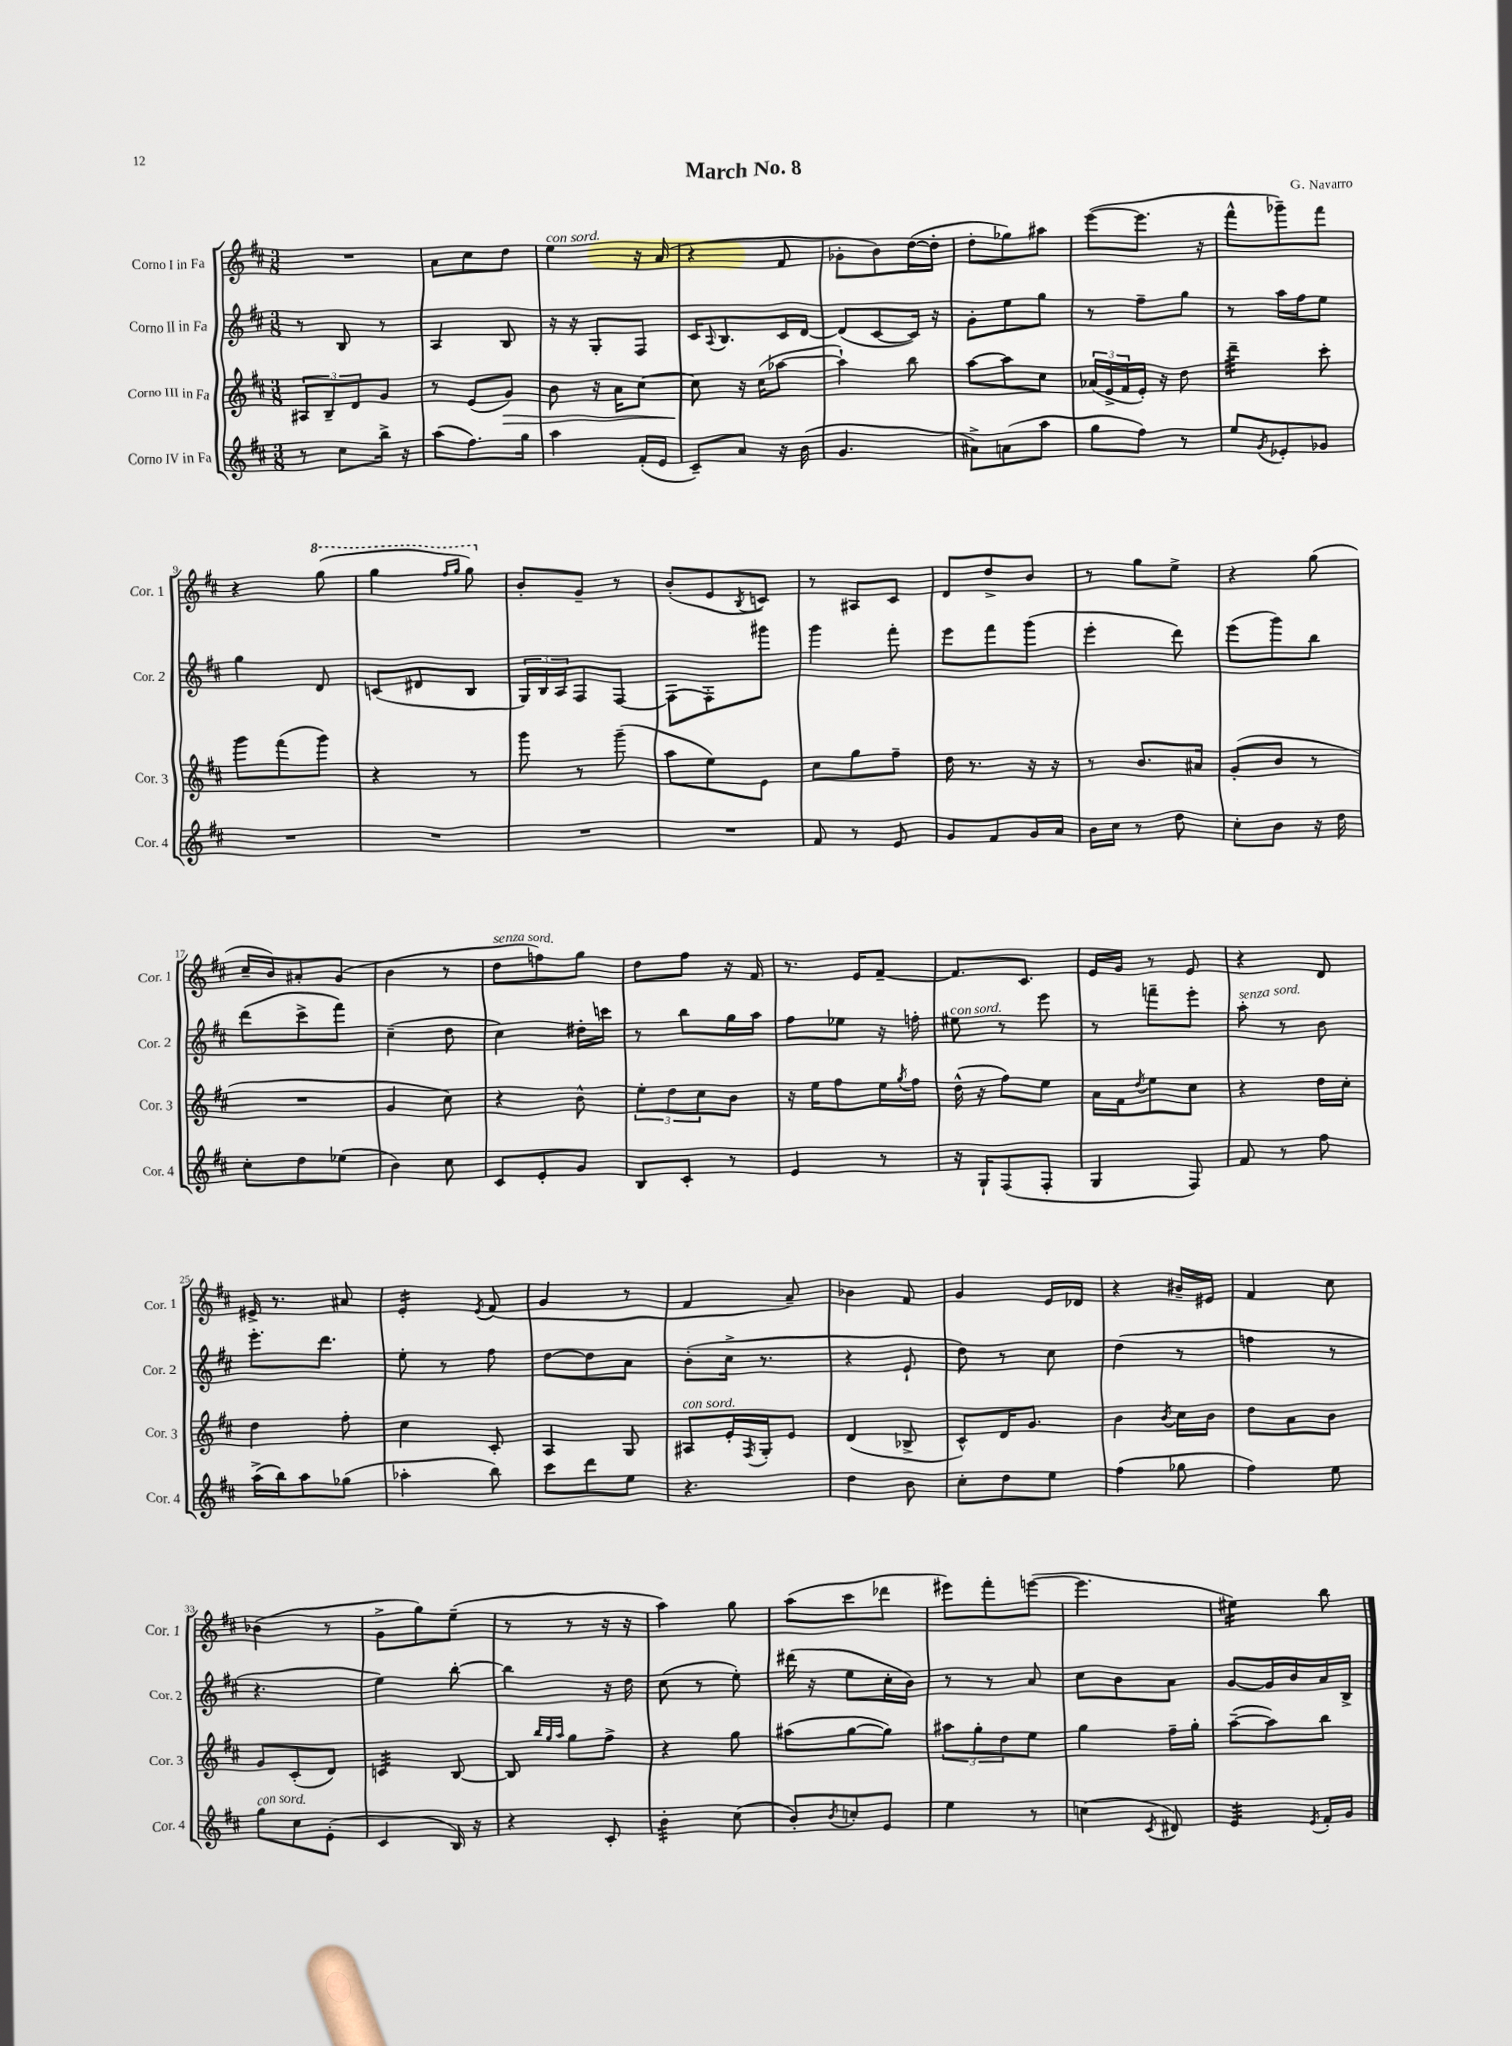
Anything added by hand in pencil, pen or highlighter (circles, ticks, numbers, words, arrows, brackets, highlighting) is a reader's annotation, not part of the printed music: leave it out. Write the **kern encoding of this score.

**kern	**kern	**kern	**kern
*staff4	*staff3	*staff2	*staff1
*clefG2	*clefG2	*clefG2	*clefG2
*k[f#c#]	*k[f#c#]	*k[f#c#]	*k[f#c#]
*M3/8	*M3/8	*M3/8	*M3/8
8r	12A#/L	8r	4.r
.	12B~/	.	.
8cc#\L	.	8B/	.
.	12d/	.	.
16bb^\Jk	8g/J	8r	.
16r	.	.	.
=	=	=	=
(8aa\L	8r	4A/	8a\L
8.ff#\)	(8e/L	.	8cc#\
.	8g/J)	8B/	8dd\J
16gg\Jk	.	.	.
=	=	=	=
4aa\	8b\	16r	4ee\
.	.	16r	.
.	16r	8G'/L	.
.	16a\LK	.	.
(16f#'/LL	[8cc#\J	8F#/J	16r
16e/JJ	.	.	(16a/
=	=	=	=
8c#~/L)	8cc#\]	16c#/LK	4r
.	.	8qqA/	.
.	.	8.B/	.
8a/J	16r	.	.
.	(16cc#\LK	.	.
16r	[8aa-\J	16c#/L	8f#/
(16b\	.	[16d/JJ	.
=	=	=	=
4.g/	4aa-`\])	(8d/]L	8g-'\L
.	.	[8c#/	8b\)
.	8bb\	16c#/]Jk)	([16dd\L
.	.	16r	16dd'\]JJ
=	=	=	=
8a#^\L)	[8aa\L	8g'\L	8dd'\L
(8a\	8aa\]	8ee\	8gg-\)
8aa\J	8cc#\J	8gg\J	8aa#\J
=	=	=	=
8gg\L	(24a-/LL	8r	([8eee\L
.	24e^/	.	.
.	24f#/	.	.
8ff#\J)	16e'/JJ)	8ff#~\L	8.eee\]J
.	16r	.	.
8r	8dd\	8gg\J	.
.	.	.	16r
=	=	=	=
8ee/L	4ddd~\	8r	8fff#^^\L
8qg/	.	.	.
8e-'/	.	16aa\LL	8ggg-~\)
.	.	16ff#\J	.
8g-/J	8ccc#'\	8ee\J	8fff#\J
=	=	=	=
4.r	8ggg\L	4gg\	4r
.	(8fff#\	.	.
.	8ggg\J)	8d/	(8ggg\
=	=	=	=
4.r	4r	(8c/L	4ggg\
.	.	8d#/	.
.	.	.	16qqfff#/LL
.	.	.	16qqggg/JJ
.	8r	8B/J	8ggg\)
=	=	=	=
4.r	8ggg\	24G/LL)	8b'/L
.	.	24B/	.
.	.	24A/J	.
.	8r	8F#/	8g~/J
.	(8ggg~\	[8F#/J	8r
=	=	=	=
4.r	8aa\L	8F#\_L	(8b'/L
.	8ee\)	8F#'\]	8e/
.	.	.	8qB/
.	8e\J	8ggg#\J	8c/J)
=	=	=	=
8f#/	8cc#\L	4ggg\	8r
8r	8gg\	.	8A#/L
8e/	8ff#~\J	8fff#'\	8c#/J
=	=	=	=
8g/L	16dd\	8eee\L	8d/L
.	8.r	.	.
8f#/	.	8fff#\	8dd^/
16g/L	16r	(8ggg\J	8b/J
16a/JJ	16r	.	.
=	=	=	=
16b\LL	8r	4eee'\	8r
16cc#\JJ	.	.	.
8r	8.b/L	.	8gg\L
8dd\	.	8ddd\)	8ee^\J
.	16a#/Jk	.	.
=	=	=	=
8cc#'\L	(8g'/L	(8eee\L	4r
8b\J	8b/J	8ggg\)	.
16r	8r	8bb\J	(8gg\
16dd\	.	.	.
=	=	=	=
8cc#'\L	4.r	(8ddd\L	16cc#~/LL
.	.	.	16b/J)
8dd\	.	8ccc#^\	8a#'/
(8ee-\J	.	8fff#\J)	(8g/J
=	=	=	=
4b\)	4g/	(4cc#~\	4b\
8cc#\	8cc#\)	8dd\	8r
=	=	=	=
8c#/L	4r	4cc#\)	8dd\L
8e'/	.	.	8ff\)
8g/J	8b^^\	16dd#'\LL	8gg\J
.	.	16ccc\JJ	.
=	=	=	=
8B/L	12ee'\L	8r	8dd\L
.	12dd\	.	.
8c#'/J	.	8bb\L	8ff#\J
.	12cc#\	.	.
8r	8b\J	16gg\L	16r
.	.	16aa\JJ	16f#/
=	=	=	=
4e/	16r	8ff#\L	8.r
.	16ee\LK	.	.
.	8ff#\	8ee-\J	.
.	.	.	16e/LK
8r	16ee\L	16r	[8f#~/J
.	8qgg/	.	.
.	16ff#\JJ	16ff'\	.
=	=	=	=
16r	(16dd^^\	8ee#\	8.f#/]L
16G`/LK	16r	.	.
(8F#/	8ff#\L)	8r	.
.	.	.	8.c#/J
8F#'/J	8ee\J	8eee\	.
=	=	=	=
4G/	16a\LL	8r	16e/LL
.	16f#\J	.	16g/JJ
.	8qdd/	.	.
.	8ee\	8fff~\L	8r
8F#/)	8cc#\J	8eee'\J	8e/
=	=	=	=
8f#/	4r	8aa'\	4r
8r	.	8r	.
8ff#\	16dd\LL	8b\	8d/
.	16cc#'\JJ	.	.
=	=	=	=
(16aa^\LL	4dd\	8.eee'\L	16e#^/
16bb\J)	.	.	8.r
8aa\	.	.	.
.	.	8.ddd\J	.
(8gg-\J	8ff#'\	.	8a#/
=	=	=	=
4aa-'\	4cc#\	8ee'\	4e'/
.	.	8r	.
.	.	.	8qe/
8bb\)	8c#'/	8ff#\	(8f#/
=	=	=	=
8ccc#\L	4A/	[8dd\L	4g/
8ddd\	.	8dd\]	.
8ee\J	8G/	8a\J	8r
=	=	=	=
4.r	8A#/L	(8b'\L	4f#/
.	16e'/L	16cc#^\Jk	.
.	8qF#/	.	.
.	16G'/J	8.r	.
.	8e/J	.	8a~/)
=	=	=	=
4dd\	(4d/	4r	4b-\
8b\	8B-^/	8e`/	8f#/
=	=	=	=
8cc#'\L	8c#^^/L)	8dd\)	4g/
8dd\	16d/K	8r	.
.	8.g/J	.	.
8ee\J	.	8cc#\	16e/LL
.	.	.	16d-/JJ
=	=	=	=
(4ff#\	4b\	(4dd\	4r
.	8qb/	.	.
8gg-\	16cc#\LL	8r	16b#~/LL
.	16b\JJ	.	16e#/JJ
=	=	=	=
4ff#\)	8dd\L	4ff\	4f#/
.	8a\	.	.
8ee\	8b\J	8r	8cc#\
=	=	=	=
8gg\L	8g/L	4.r	(4b-\
8cc#\	(8c#'/	.	.
(8e'\J	8d/J)	.	8r
=	=	=	=
4c#/	4c/	4ee\)	8g^\L
.	.	.	8gg\)
16B/)	[8B/	[8bb'\	(8ee~\J
16r	.	.	.
=	=	=	=
4r	8B/]	4bb\]	8r
.	32qqbb/LLL	.	.
.	32qqgg/	.	.
.	32qqaa/JJJ	.	.
.	8gg\L	.	8r
8c#'/	8ff#^\J	16r	16r
.	.	16dd\	16r
=	=	=	=
4b'\	4r	(8cc#\	4aa\)
.	.	8r	.
(8cc#\	8gg\	8ee'\)	8gg\
=	=	=	=
8b'/L)	(8aa#\L	(16ddd#\	(8aa\L
.	.	16r	.
8qb/	.	.	.
8cc'/	[8gg\	8ee\L	8ccc#\
8e/J	8gg\]J)	16cc#'\L	8ddd-\J
.	.	16b\JJ)	.
=	=	=	=
4ee\	12aa#\L	8r	8eee#\L)
.	12gg'\	.	.
.	.	8r	8fff#'\
.	12dd\	.	.
8r	8ee\J	8a/	([8eee\J
=	=	=	=
(4cc\	4gg\	8cc#\L	4.eee\]
.	.	8b\	.
8qc#/	.	.	.
8d#/)	16ff#~\LL	8a\J	.
.	16gg'\JJ	.	.
=	=	=	=
4e/	([8aa~\L	[8g/L	4ee#\)
.	8aa\])	16g/]L	.
.	.	16b/	.
8qe/	.	.	.
16f#'/LL	8bb\J	16a/	8bb\
16g/JJ	.	16B^/JJ	.
==	==	==	==
*-	*-	*-	*-
